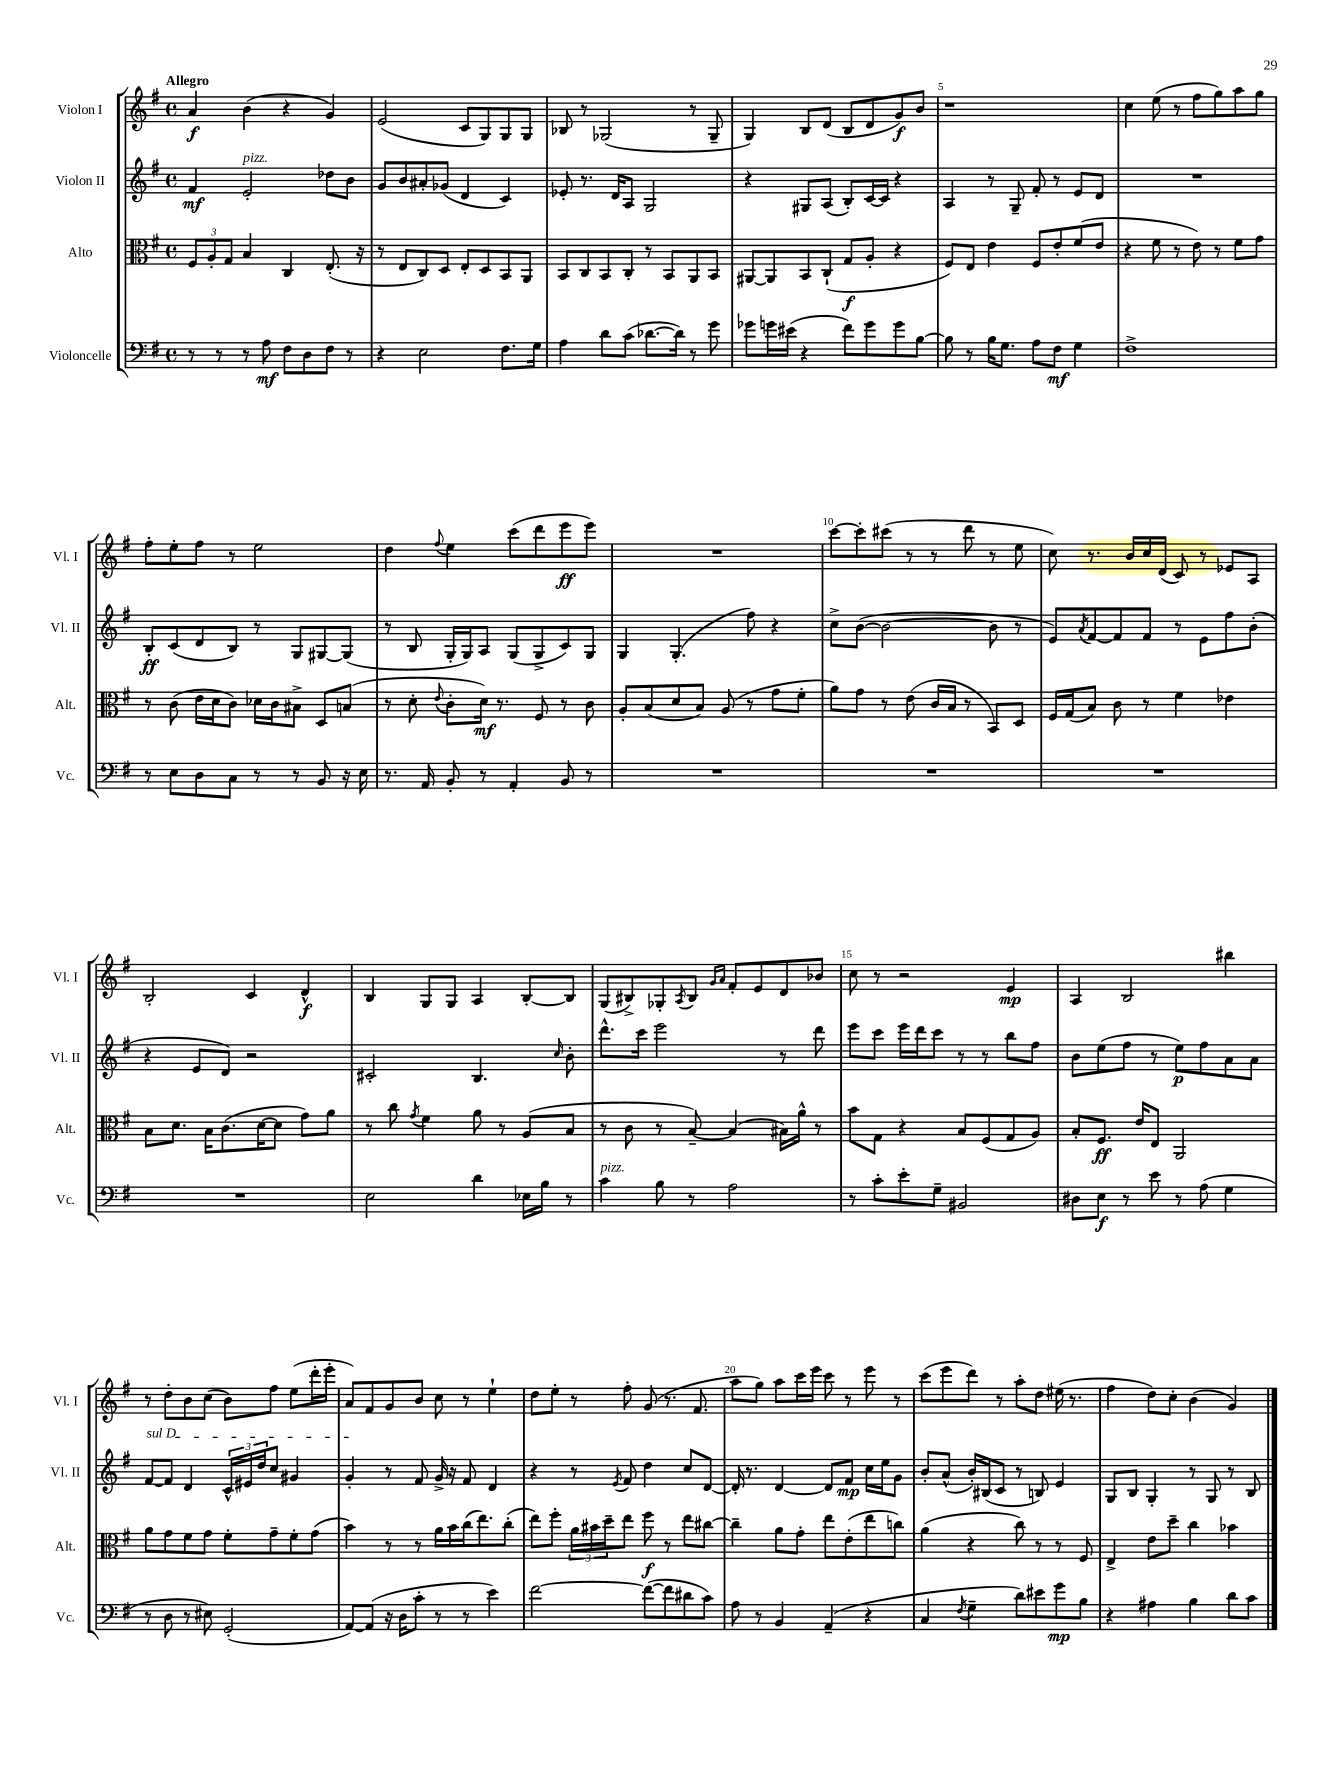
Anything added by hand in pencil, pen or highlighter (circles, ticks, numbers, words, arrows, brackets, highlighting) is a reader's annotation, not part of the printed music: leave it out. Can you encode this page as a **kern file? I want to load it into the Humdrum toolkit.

**kern	**dynam	**kern	**dynam	**kern	**dynam	**kern	**dynam
*part4	*part4	*part3	*part3	*part2	*part2	*part1	*part1
*staff4	*staff4	*staff3	*staff3	*staff2	*staff2	*staff1	*staff1
*I"Violoncelle	*	*I"Alto	*	*I"Violon II	*	*I"Violon I	*
*I'Vc.	*	*I'Alt.	*	*I'Vl. II	*	*I'Vl. I	*
*clefF4	*	*clefC3	*	*clefG2	*	*clefG2	*
*k[f#]	*	*k[f#]	*	*k[f#]	*	*k[f#]	*
*M4/4	*	*M4/4	*	*M4/4	*	*M4/4	*
*met(c)	*	*met(c)	*	*met(c)	*	*met(c)	*
=1	=1	=1	=1	=1	=1	=1	=1
!	!	!	!	!	!	!LO:TX:a:B:t=Allegro	!
8r	.	12F#/L	.	4f#/	mf	4a/	f
.	.	12A'/	.	.	.	.	.
8r	.	.	.	.	.	.	.
.	.	12G/J	.	.	.	.	.
!	!	!	!	!LO:TX:a:i:t=pizz.	!	!	!
8r	.	4B/	.	2e'/	.	(4b\	.
8A\	mf	.	.	.	.	.	.
8F#\L	.	4C/	.	.	.	4r	.
8D\	.	.	.	.	.	.	.
8F#\J	.	(8.E'/	.	8dd-X\L	.	4g/)	.
8r	.	.	.	8b\J	.	.	.
.	.	16r	.	.	.	.	.
=2	=2	=2	=2	=2	=2	=2	=2
4r	.	8r	.	8g/L	.	(2e/	.
.	.	8E/L	.	8b/	.	.	.
2E\	.	8C/)	.	8a#X'/	.	.	.
.	.	8D/J	.	(8g-X/J	.	.	.
.	.	8E'/L	.	4d/	.	8c/L	.
.	.	8D/	.	.	.	8G/)	.
8.F#\L	.	8BB/	.	4c/)	.	8G/	.
.	.	8AA/J	.	.	.	8G/J	.
16G\Jk	.	.	.	.	.	.	.
=3	=3	=3	=3	=3	=3	=3	=3
4A\	.	8BB/L	.	8e-X'/	.	8B-X/	.
.	.	8C/	.	8.r	.	8r	.
8d\L	.	8BB/	.	.	.	(2G-X/	.
.	.	.	.	16d/KL	.	.	.
(8c\J	.	8C'/J	.	8A/J	.	.	.
[8.d-X\L	.	8r	.	2G/	.	.	.
.	.	8BB/L	.	.	.	.	.
16d-\Jk])	.	.	.	.	.	.	.
8r	.	8AA/	.	.	.	8r	.
8g\	.	8BB/J	.	.	.	8G-~/	.
=4	=4	=4	=4	=4	=4	=4	=4
8g-X\L	.	[8AA#X/L	.	4r	.	4G/)	.
16gn\L	.	8AA#/]	.	.	.	.	.
(16e#X\JJ	.	.	.	.	.	.	.
4r	.	8BB/	.	8G#X/L	.	8B/L	.
.	.	(8C`/J	.	(8A/J	.	(8d/J	.
8f#\L)	.	8G/L	f	8B'/L)	.	8B/L	.
8g\	.	8A'/J	.	[16c/L	.	8d/	.
.	.	.	.	16c/JJ]	.	.	.
8g\	.	4r	.	4r	.	8g/)	f
[8B\J	.	.	.	.	.	8b/J	.
=5	=5	=5	=5	=5	=5	=5	=5
8B\]	.	8F#/L)	.	4A/	.	1r	.
8r	.	8E/J	.	.	.	.	.
16B\KL	.	4e\	.	8r	.	.	.
8.G\J	.	.	.	.	.	.	.
.	.	.	.	8G~/	.	.	.
8A\L	.	8F#/L	.	8f#'/	.	.	.
8F#\J	mf	8e'/	.	8r	.	.	.
4G\	.	(8f#/	.	8e/L	.	.	.
.	.	8e/J	.	8d/J	.	.	.
=6	=6	=6	=6	=6	=6	=6	=6
1F#^	.	4r	.	1r	.	4cc\	.
.	.	8f#\	.	.	.	(8ee\	.
.	.	8r	.	.	.	8r	.
.	.	8e\)	.	.	.	8ff#\L	.
.	.	8r	.	.	.	8gg\)	.
.	.	8f#\L	.	.	.	8aa\	.
.	.	8g\J	.	.	.	8gg\J	.
!!LO:LB:g=z
=7	=7	=7	=7	=7	=7	=7	=7
8r	.	8r	.	8B'/L	ff	8ff#'\L	.
8E\L	.	(8c\	.	(8c/	.	8ee'\	.
8D\	.	16e\LL	.	8d/	.	8ff#\J	.
.	.	16d\J	.	.	.	.	.
8C\J	.	8c\J)	.	8B/J)	.	8r	.
8r	.	16d-X\LL	.	8r	.	2ee\	.
.	.	16c\J	.	.	.	.	.
8r	.	8B#X^\J	.	8G/L	.	.	.
8BB/	.	8D/L	.	[8G#X/	.	.	.
16r	.	(8Bn/J	.	(8G#/J]	.	.	.
16E\	.	.	.	.	.	.	.
=8	=8	=8	=8	=8	=8	=8	=8
8.r	.	8r	.	8r	.	4dd\	.
.	.	8d'\	.	8B/	.	.	.
16AA/	.	.	.	.	.	.	.
.	.	8qqe/	.	.	.	8qqff#/	.
8BB'/	.	8c'\L	.	16G'/LL	.	4ee\	.
.	.	.	.	16G/J)	.	.	.
8r	.	16d\Jk)	mf	8A/J	.	.	.
.	.	8.r	.	.	.	.	.
4AA'/	.	.	.	(8G/L	.	(8ccc\L	.
.	.	8F#/	.	8G^/	.	8ddd\	.
8BB/	.	8r	.	8c/)	.	8eee\	ff
8r	.	8c\	.	8G/J	.	8eee\J)	.
=9	=9	=9	=9	=9	=9	=9	=9
1r	.	8A'/L	.	4G/	.	1r	.
.	.	(8B/	.	.	.	.	.
.	.	8d/	.	(4.G'/	.	.	.
.	.	8B/J)	.	.	.	.	.
.	.	(8A/	.	.	.	.	.
.	.	8r	.	8ff#\)	.	.	.
.	.	8g\L	.	4r	.	.	.
.	.	8f#'\J	.	.	.	.	.
=10	=10	=10	=10	=10	=10	=10	=10
1r	.	8a\L)	.	8cc^\L	.	[8ccc\L	.
.	.	8g\J	.	([8b\J	.	8ccc'\]	.
.	.	8r	.	2b\_	.	(8ccc#X\J	.
.	.	(8e\	.	.	.	8r	.
.	.	16c/LL	.	.	.	8r	.
.	.	16B/JJ	.	.	.	.	.
.	.	8r	.	.	.	8ddd\	.
.	.	8BB/L)	.	8b\]	.	8r	.
.	.	8D/J	.	8r	.	8ee\	.
=11	=11	=11	=11	=11	=11	=11	=11
1r	.	16F#/LL	.	8e/L)	.	8cc\)	.
.	.	(16G/J	.	.	.	.	.
.	.	.	.	8qa/	.	.	.
.	.	8B/J)	.	[8f#/	.	8.r	.
.	.	8c\	.	8f#/]	.	.	.
.	.	.	.	.	.	16b/LL	.
.	.	8r	.	8f#/J	.	16cc/	.
.	.	.	.	.	.	(16d/JJ	.
.	.	4f#\	.	8r	.	8c/)	.
.	.	.	.	8e\L	.	8r	.
.	.	4e-X\	.	8ff#\	.	8e-X/L	.
.	.	.	.	(8b'\J	.	8A/J	.
!!LO:LB:g=z
=12	=12	=12	=12	=12	=12	=12	=12
1r	.	8B\L	.	4r	.	2B'/	.
.	.	8.d\J	.	.	.	.	.
.	.	.	.	8e/L	.	.	.
.	.	16B\KL	.	.	.	.	.
.	.	(8.c\	.	8d/J)	.	.	.
.	.	.	.	2r	.	4c/	.
.	.	[16d\K	.	.	.	.	.
.	.	8d\J]	.	.	.	.	.
.	.	8g\L)	.	.	.	4d^^/	f
.	.	8a\J	.	.	.	.	.
=13	=13	=13	=13	=13	=13	=13	=13
2E\	.	8r	.	2c#X'/	.	4B/	.
.	.	8cc\	.	.	.	.	.
.	.	8qg/	.	.	.	.	.
.	.	4f#\	.	.	.	8G/L	.
.	.	.	.	.	.	8G/J	.
4d\	.	8a\	.	4.B/	.	4A/	.
.	.	8r	.	.	.	.	.
16E-X\LL	.	(8A/L	.	.	.	[8B'/L	.
16B\JJ	.	.	.	.	.	.	.
.	.	.	.	16qqcc/	.	.	.
8r	.	8B/J	.	8b'\	.	8B/J]	.
=14	=14	=14	=14	=14	=14	=14	=14
!LO:TX:a:i:t=pizz.	!	!	!	!	!	!	!
4c\	.	8r	.	8.ddd^^\L	.	(8G/L	.
.	.	8c\	.	.	.	8B#X^/)	.
.	.	.	.	16ccc\Jk	.	.	.
8B\	.	8r	.	2eee\	.	8G-X'/	.
.	.	.	.	.	.	8qA/	.
8r	.	[8B~/)	.	.	.	8B#/J	.
.	.	.	.	.	.	16qqg/LL	.
.	.	.	.	.	.	16qqa/JJ	.
2A\	.	(4B/]	.	.	.	8f#'/L	.
.	.	.	.	.	.	8e/	.
.	.	16B#X\LL)	.	8r	.	8d/	.
.	.	16a^^\JJ	.	.	.	.	.
.	.	8r	.	8ddd\	.	8b-X/J	.
=15	=15	=15	=15	=15	=15	=15	=15
8r	.	8b\L	.	8eee\L	.	8cc\	.
8c'\L	.	8G\J	.	8ccc\J	.	8r	.
8e'\	.	4r	.	16eee\LL	.	2r	.
.	.	.	.	16ddd\J	.	.	.
8G~\J	.	.	.	8ccc\J	.	.	.
2BB#X/	.	8B/L	.	8r	.	.	.
.	.	(8F#/	.	8r	.	.	.
.	.	8G/	.	8bb\L	.	4e/	mp
.	.	8A/J)	.	8ff#\J	.	.	.
=16	=16	=16	=16	=16	=16	=16	=16
8D#X\L	.	8B'/L	.	8b\L	.	4A/	.
8E\J	f	8.F#/J	ff	(8ee\	.	.	.
8r	.	.	.	8ff#\J	.	2B/	.
.	.	16e/KL	.	.	.	.	.
8e\	.	8E/J	.	8r	.	.	.
8r	.	2AA/	.	8ee\L)	p	.	.
(8A\	.	.	.	8ff#\	.	.	.
4G\	.	.	.	8a\	.	4bb#X\	.
.	.	.	.	8a\J	.	.	.
!!LO:LB:g=z
=17	=17	=17	=17	=17	=17	=17	=17
!	!	!	!	!LO:TX:a:i:t=sul D	!	!	!
8r	.	8a\L	.	[8f#/L	.	8r	.
8D\	.	8g\	.	8f#/J]	.	8dd'\L	.
8r	.	8f#\	.	4d/	.	8b\	.
8E#X\)	.	8g\J	.	.	.	(8cc\J	.
(2GG'/	.	8f#'\L	.	24c^^/LL	.	8b\L)	.
.	.	.	.	24e#X/	.	.	.
.	.	.	.	24dd/J	.	.	.
.	.	8g~\	.	8cc/J	.	8ff#\J	.
.	.	8f#'\	.	4g#X/	.	(8ee\L	.
.	.	(8g\J	.	.	.	16ddd'\L	.
.	.	.	.	.	.	16eee'\JJ	.
=18	=18	=18	=18	=18	=18	=18	=18
[8AA/L)	.	4b\)	.	4g'/	.	8a/L)	.
(8AA/J]	.	.	.	.	.	8f#/	.
16r	.	8r	.	8r	.	8g/	.
16D\KL	.	.	.	.	.	.	.
8c'\J	.	8r	.	8f#/	.	8b/J	.
8r	.	16a\LL	.	16g^/	.	8cc\	.
.	.	16b\	.	16r	.	.	.
8r	.	(16cc\J	.	8f#/	.	8r	.
.	.	8.ee\)	.	.	.	.	.
4e\)	.	.	.	4d/	.	4ee`\	.
.	.	(8cc'\J	.	.	.	.	.
=19	=19	=19	=19	=19	=19	=19	=19
[2f#\	.	8ee\L)	.	4r	.	8dd\L	.
.	.	8ff#'\J	.	.	.	8ee'\J	.
.	.	24a\LL	.	8r	.	8r	.
.	.	24b#X\	.	.	.	.	.
.	.	24dd~\J	.	.	.	.	.
.	.	.	.	8qe/	.	.	.
.	.	8ee\J	.	8f#/	.	8ff#'\	.
(8f#\L_	.	8ff#\	f	4dd\	.	(8g/	.
8f#\]	.	8r	.	.	.	8.r	.
8d#X\	.	8ee\L	.	8cc/L	.	.	.
.	.	.	.	.	.	8.f#/	.
8c\J)	.	[8cc#X\J	.	[8d/J	.	.	.
=20	=20	=20	=20	=20	=20	=20	=20
8A\	.	4cc#~\]	.	16d'/]	.	8aa\L	.
.	.	.	.	8.r	.	.	.
8r	.	.	.	.	.	8gg\J)	.
4BB/	.	8a\L	.	[4d/	.	8aa\L	.
.	.	8g'\J	.	.	.	16ccc\L	.
.	.	.	.	.	.	16eee\JJ	.
(4AA~/	.	8ee\L	.	8d/L]	.	8ccc\	.
.	.	(8e'\	.	8f#/J	mp	8r	.
4r	.	8ee\	.	16cc\LL	.	8eee\	.
.	.	.	.	16ee\J	.	.	.
.	.	8ccn\J)	.	8g\J	.	8r	.
=21	=21	=21	=21	=21	=21	=21	=21
4C/	.	(4a\	.	8b'/L	.	(8ccc\L	.
.	.	.	.	(8a^^/J	.	8eee\	.
8qF#/	.	.	.	.	.	.	.
4G~\	.	4r	.	16b'/LL)	.	8ddd\J)	.
.	.	.	.	(16B#X/J	.	.	.
.	.	.	.	8c/J	.	8r	.
8d\L)	.	8cc\)	.	8r	.	8aa'\L	.
8e#X\	.	8r	.	8Bn/)	.	8dd\J	.
8g\	mp	8r	.	4e/	.	(16ee#X\	.
.	.	.	.	.	.	8.r	.
8B\J	.	8F#/	.	.	.	.	.
=22	=22	=22	=22	=22	=22	=22	=22
4r	.	4E^/	.	8G/L	.	4ff#\	.
.	.	.	.	8B/J	.	.	.
4A#X\	.	8e\L	.	4G'/	.	8dd\L)	.
.	.	8dd~\J	.	.	.	8cc'\J	.
4B\	.	4cc\	.	8r	.	(4b\	.
.	.	.	.	8G/	.	.	.
8d\L	.	4b-X\	.	8r	.	4g/)	.
8c\J	.	.	.	8B/	.	.	.
==	==	==	==	==	==	==	==
*-	*-	*-	*-	*-	*-	*-	*-
